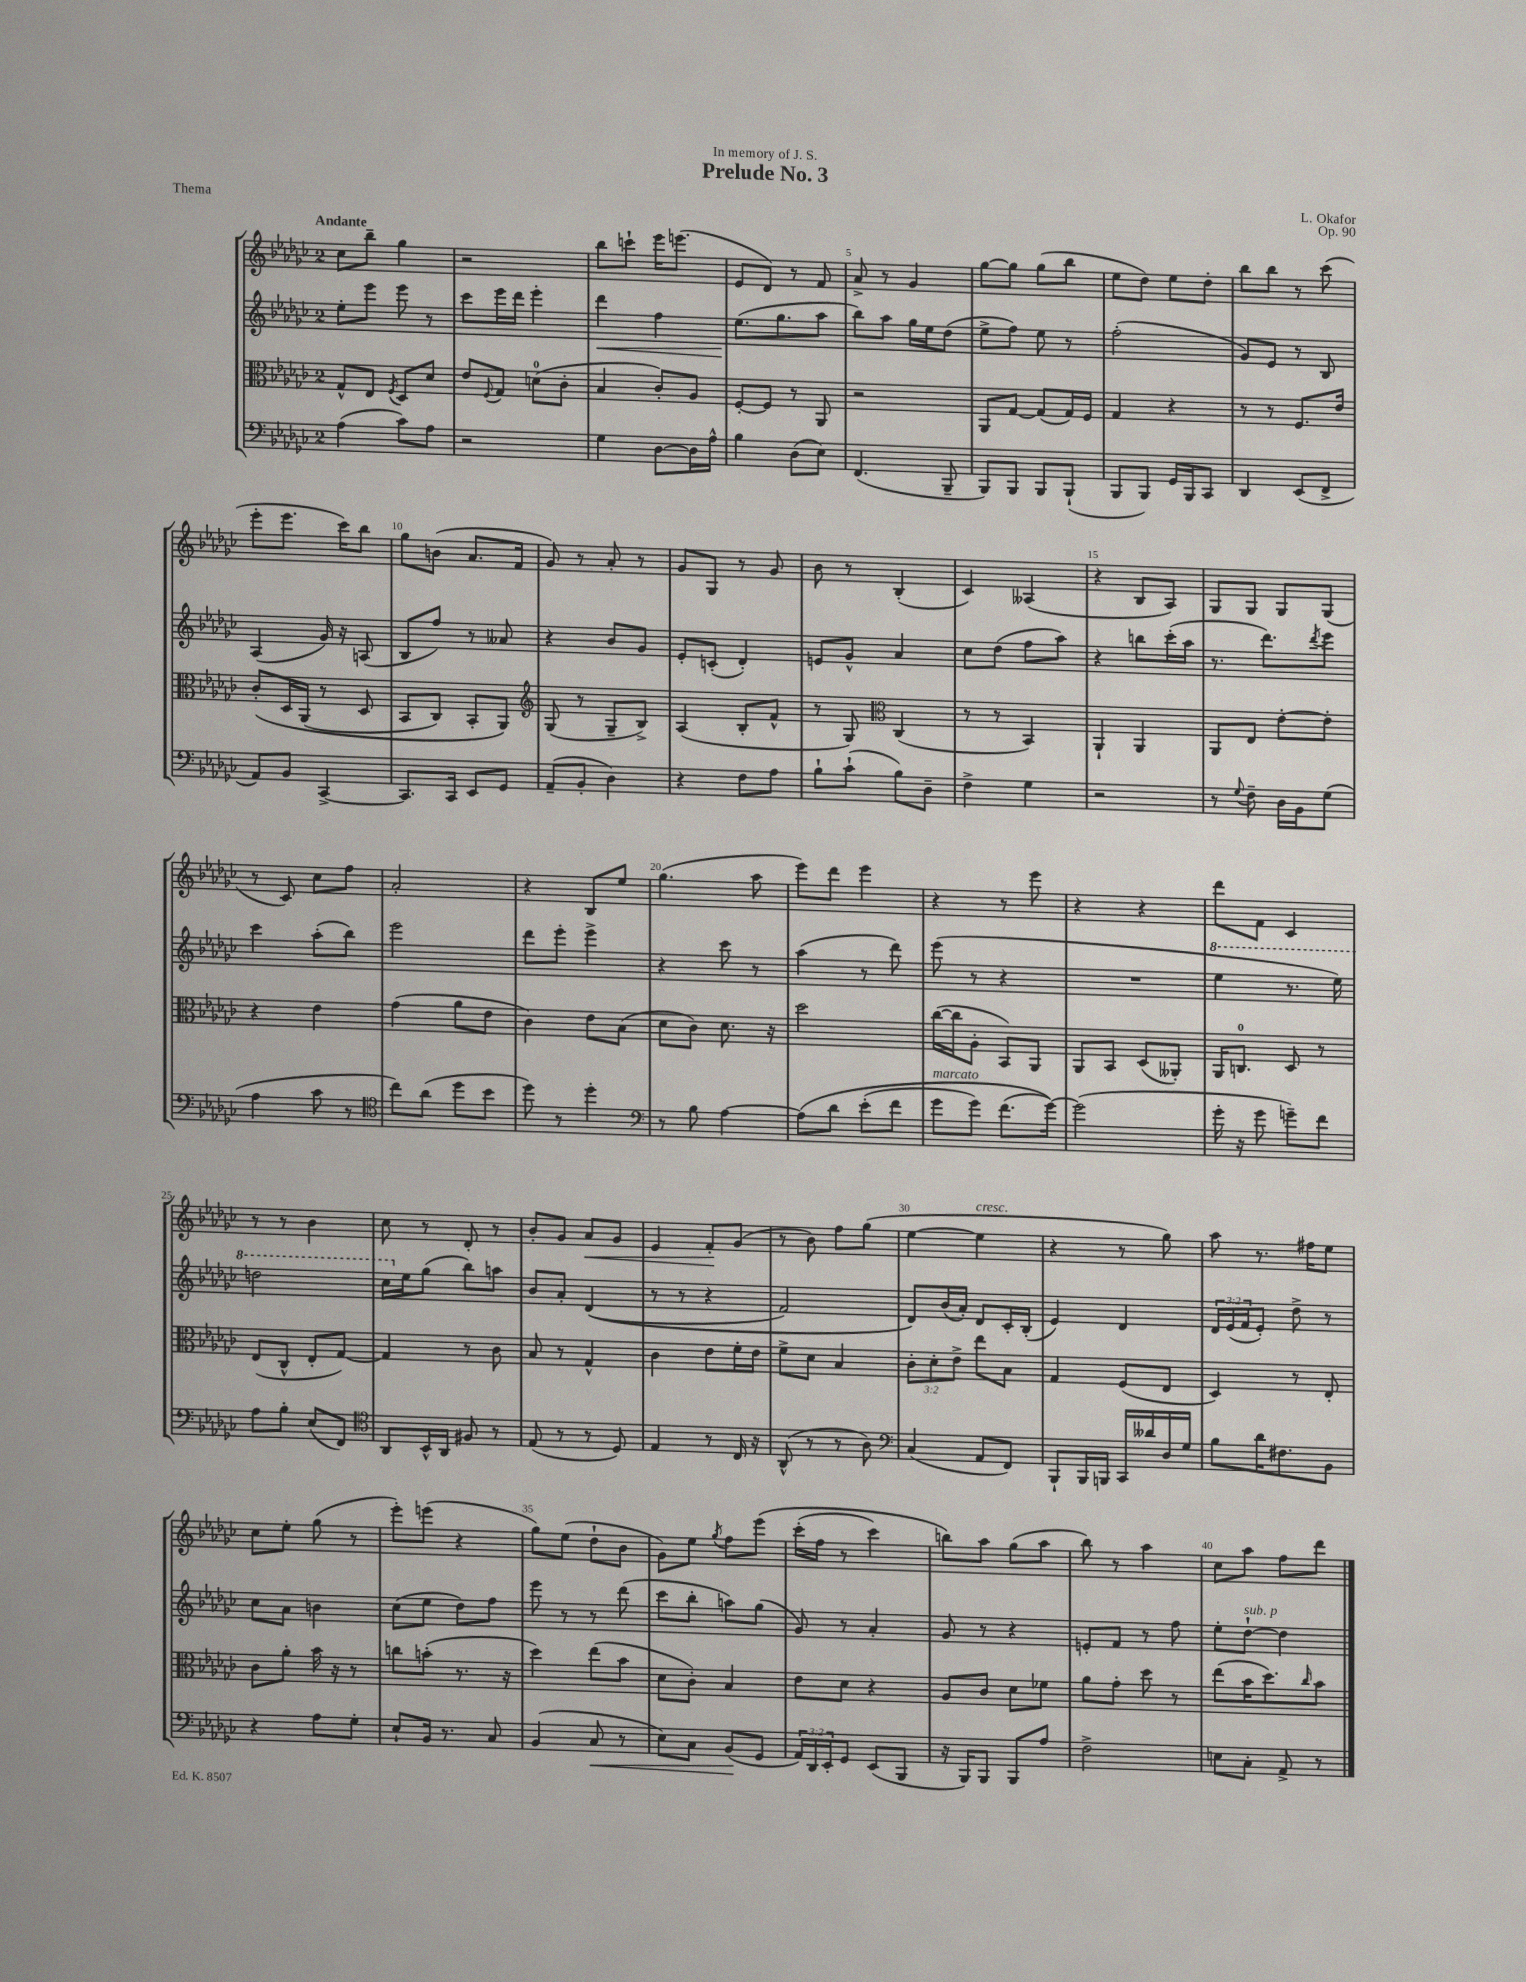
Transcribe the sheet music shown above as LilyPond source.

\header { title = "Prelude No. 3" composer = "L. Okafor" dedication = "In memory of J. S." opus = "Op. 90" piece = "Thema" }
<<
\new StaffGroup <<
\new Staff = "s0" {
    \clef treble \key ges \major \once \override Staff.TimeSignature.style = #'single-digit \time 2/4 \tempo "Andante"
    ces''8 bes''8-- ges''4 |
    r2 |
    bes''8 c'''8-! ees'''16 e'''8.( |
    ees'8 des'8) r8 f'8 |
    aes'8-> r8 ges'4 |
    ges''8~ ges''8 ges''8( bes''8 |
    ees''8 des''8) ees''8 des''8-. |
    bes''8 bes''8 r8 ces'''8( |
    ees'''8-. ees'''8. ces'''16) bes''8 |
    ges''8 b'8( aes'8. f'16 |
    ges'8) r8 aes'8-. r8 |
    ges'8 ges8 r8 ges'8 |
    bes'8 r8 bes4-.( |
    ces'4) aeses4( |
    r4 bes8 aes8) |
    ges8 ges8 ges8 ges8( |
    r8 ces'8) ces''8 f''8 |
    aes'2-. |
    r4 bes8 ees''8 |
    ges''4.( aes''8 |
    ees'''8) des'''8 ees'''4 |
    r4 r8 ees'''8 |
    r4 r4 |
    des'''8 f'8 ces'4 |
    r8 r8 bes'4 |
    ces''8 r8 des'8-. r8 |
    bes'8-. ges'8 aes'8\< ges'8 |
    ees'4 f'8-.\! ges'8( |
    r8 bes'8) f''8 ges''8( |
    ees''4~ ees''4^\markup { \italic "cresc." } |
    r4 r8 ges''8) |
    aes''8 r8. fis''16 ees''8 |
    ces''8 ees''8-. ges''8( r8 |
    ees'''8-.) e'''8( r4 |
    ges''8) ees''8( des''8-! bes'8 |
    ges'8) ees''8 \acciaccatura { ges''8 } f''8 ees'''8\( |
    ces'''16-.( f''16 r8 ces'''4) |
    b''8\) aes''8 ges''8( aes''8 |
    bes''8) r8 aes''4 |
    ces''8 aes''8 f''8 des'''8 \bar "|." |
}
\new Staff = "s1" {
    \clef treble \key ges \major \once \override Staff.TimeSignature.style = #'single-digit \time 2/4 \override Staff.TupletNumber.text = #tuplet-number::calc-fraction-text
    ees''8-. ees'''8 ees'''8 r8 |
    ces'''8 ees'''16 des'''16 ees'''4-. |
    des'''4\< f''4 |
    ees''8.\!( ges''8. aes''8 |
    bes''8) aes''8 ges''16 ees''16 des''8( |
    ees''8-> f''8) ees''8 r8 |
    f''2-.( |
    ges'8) ees'8 r8 bes8 |
    aes4( ges'16) r16 a8( |
    bes8 f''8) r8 aeses'8 |
    r4 bes'8 ges'8 |
    ees'8-. c'8-.( des'4-.) |
    e'8 ges'8-^ aes'4 |
    ces''8 des''8( f''8 aes''8) |
    r4 b''8 ces'''16-.( aes''16 |
    r8. des'''8.) \acciaccatura { des'''8 } ees'''8 |
    ces'''4 aes''8-.( bes''8) |
    ees'''2 |
    des'''8 ees'''8-. ees'''4-> |
    r4 ces'''8 r8 |
    aes''4( r8 des'''8) |
    ees'''8( r8 r4 |
    R2 |
    \ottava #1 ees'''4 r8. ees'''16) |
    d'''2 |
    ces'''16 \ottava #0 ees''16 ges''8( bes''8) a''8 |
    bes'8 aes'8-. des'4(\( |
    r8 r8 r4 |
    f'2) |
    des'8\) bes'16( aes'16-.) des'8 ces'16-. bes16-.( |
    ees'4) des'4 |
    \tuplet 3/2 { des'16 ees'16( f'16 } ees'8-.) des''8-> r8 |
    ces''8 aes'8 b'4 |
    ces''8( ees''8 des''8) f''8 |
    ees'''8 r8 r8 des'''8( |
    ces'''8 bes''8-. a''8) ges''8( |
    ges'8) r8 aes'4-. |
    ges'8 r8 r4 |
    e'8-. f'8 r8 f''8 |
    ees''8-. des''8~-!^\markup { \italic "sub. p" } des''4 \bar "|." |
}
\new Staff = "s2" {
    \clef alto \key ges \major \once \override Staff.TimeSignature.style = #'single-digit \time 2/4 \override Staff.TupletNumber.text = #tuplet-number::calc-fraction-text
    ges8-^ ees8 \acciaccatura { f8 } des8 des'8 |
    ees'8 \appoggiatura { f8 } ges8 d'8-0( ces'8-. |
    bes4 ces'8-.) aes8 |
    f8~-. f8 r8 aes,8 |
    r2 |
    aes,8 ges8~ ges8( ges16) f16 |
    ges4 r4 |
    r8 r8 f8. ees'16 |
    ces'8-.\( des16 aes,16( r8 des8 |
    bes,8 ces8) bes,8-. aes,8\) |
    \clef treble ges8( r8 ges8-- bes8->) |
    aes4( bes8-. f'8-^ |
    r8 ges8) \clef alto ces4( |
    r8 r8 bes,4) |
    aes,4-! aes,4 |
    aes,8 ees8 ees'8~-. ees'8-. |
    r4 ees'4 |
    ges'4( aes'8 ees'8 |
    ces'4) ees'8 bes8( |
    des'8 ces'8) des'8. r16 |
    des''2 |
    ces''16~( ces''16 aes8-. bes,8) aes,8 |
    aes,8 bes,8 des8( aeses,8-.) |
    aes,16 c8.-0 des8 r8 |
    ees8( ces8-^ ees8-. ges8~) |
    ges4 r8 ces'8 |
    bes8 r8 ges4-^ |
    ces'4 ees'8 f'16-. ees'16 |
    f'8-> des'8 bes4 |
    \tuplet 3/2 { ces'8-. des'8-. ees'8-> } ees''8 bes8 |
    ges4 f8( ees8 |
    des4) r8 ees8-. |
    ces'8 aes'8-. bes'16 r16 r8 |
    c''8 b'8-.( r8. r16 |
    des''4) ees''8( bes'8 |
    des'8 ces'8-.) bes4 |
    ees'8 des'8 r4 |
    aes8 ces'8 des'8 fes'8 |
    aes'8 ges'8-. des''8 r8 |
    ees''8( bes'16 des''8.) \grace { ces''16 } bes'8 \bar "|." |
}
\new Staff = "s3" {
    \clef bass \key ges \major \once \override Staff.TimeSignature.style = #'single-digit \time 2/4 \override Staff.TupletNumber.text = #tuplet-number::calc-fraction-text
    aes4( ces'8) aes8 |
    r2 |
    ges4 des8~ des16 aes16-^ |
    bes4 des8( ees8) |
    f,4.( bes,,8-- |
    bes,,8) bes,,8 bes,,8 bes,,8-!( |
    bes,,8 bes,,8) ges,16 bes,,16 ces,8 |
    des,4 ees,8( f,8-> |
    aes,8) bes,8 ces,4~-> |
    ces,8. ces,16 ees,8 ges,8 |
    aes,8--( bes,8-. des4) |
    r4 f8 aes8 |
    bes8-! ces'8-!( bes8) des8-- |
    f4-> ges4 |
    r2 |
    r8 \appoggiatura { ges8 } f8-- des16 bes,16 ges8( |
    aes4 ces'8 r8 |
    \clef tenor ces''8) aes'8( des''8 bes'8 |
    des''8) r8 des''4-. |
    \clef bass r8 bes8 aes4~ |
    aes8\( des'8 ees'8-.( f'8 |
    ges'8^\markup { \italic "marcato" } ges'8) f'8.( ges'16~)\) |
    ges'2( |
    ges'16-. r16 ges'8 g'8--) f'8 |
    aes8 bes8-. ees8( f,8) |
    \clef tenor aes,8 bes,16-^ aes,16 fis8 r8 |
    ees8( r8 r8 des8) |
    ees4 r8 ces16 r16 |
    aes,8-^( r8 r8 aes8) |
    \clef bass ces4( aes,8 f,8) |
    bes,,8-! bes,,16 b,,16 ces,16 deses'16 des16 ges16 |
    bes8 des'16 fis8. bes,8 |
    r4 aes8 ges8-. |
    ees8-! bes,16 r8. ces8 |
    bes,4( ces8\< r8 |
    ees8) ces8 bes,8\!( ges,8 |
    \tuplet 3/2 { aes,16) des,16 ees,16-. } ges,8 ees,8( bes,,8 |
    r16 bes,,16) bes,,8 bes,,8 aes8 |
    f2-> |
    e8 ces8-. aes,8-> r8 \bar "|." |
}
>>
>>
\layout { \context { \Score \override BarNumber.break-visibility = ##(#f #t #t) barNumberVisibility = #(every-nth-bar-number-visible 5) } }
